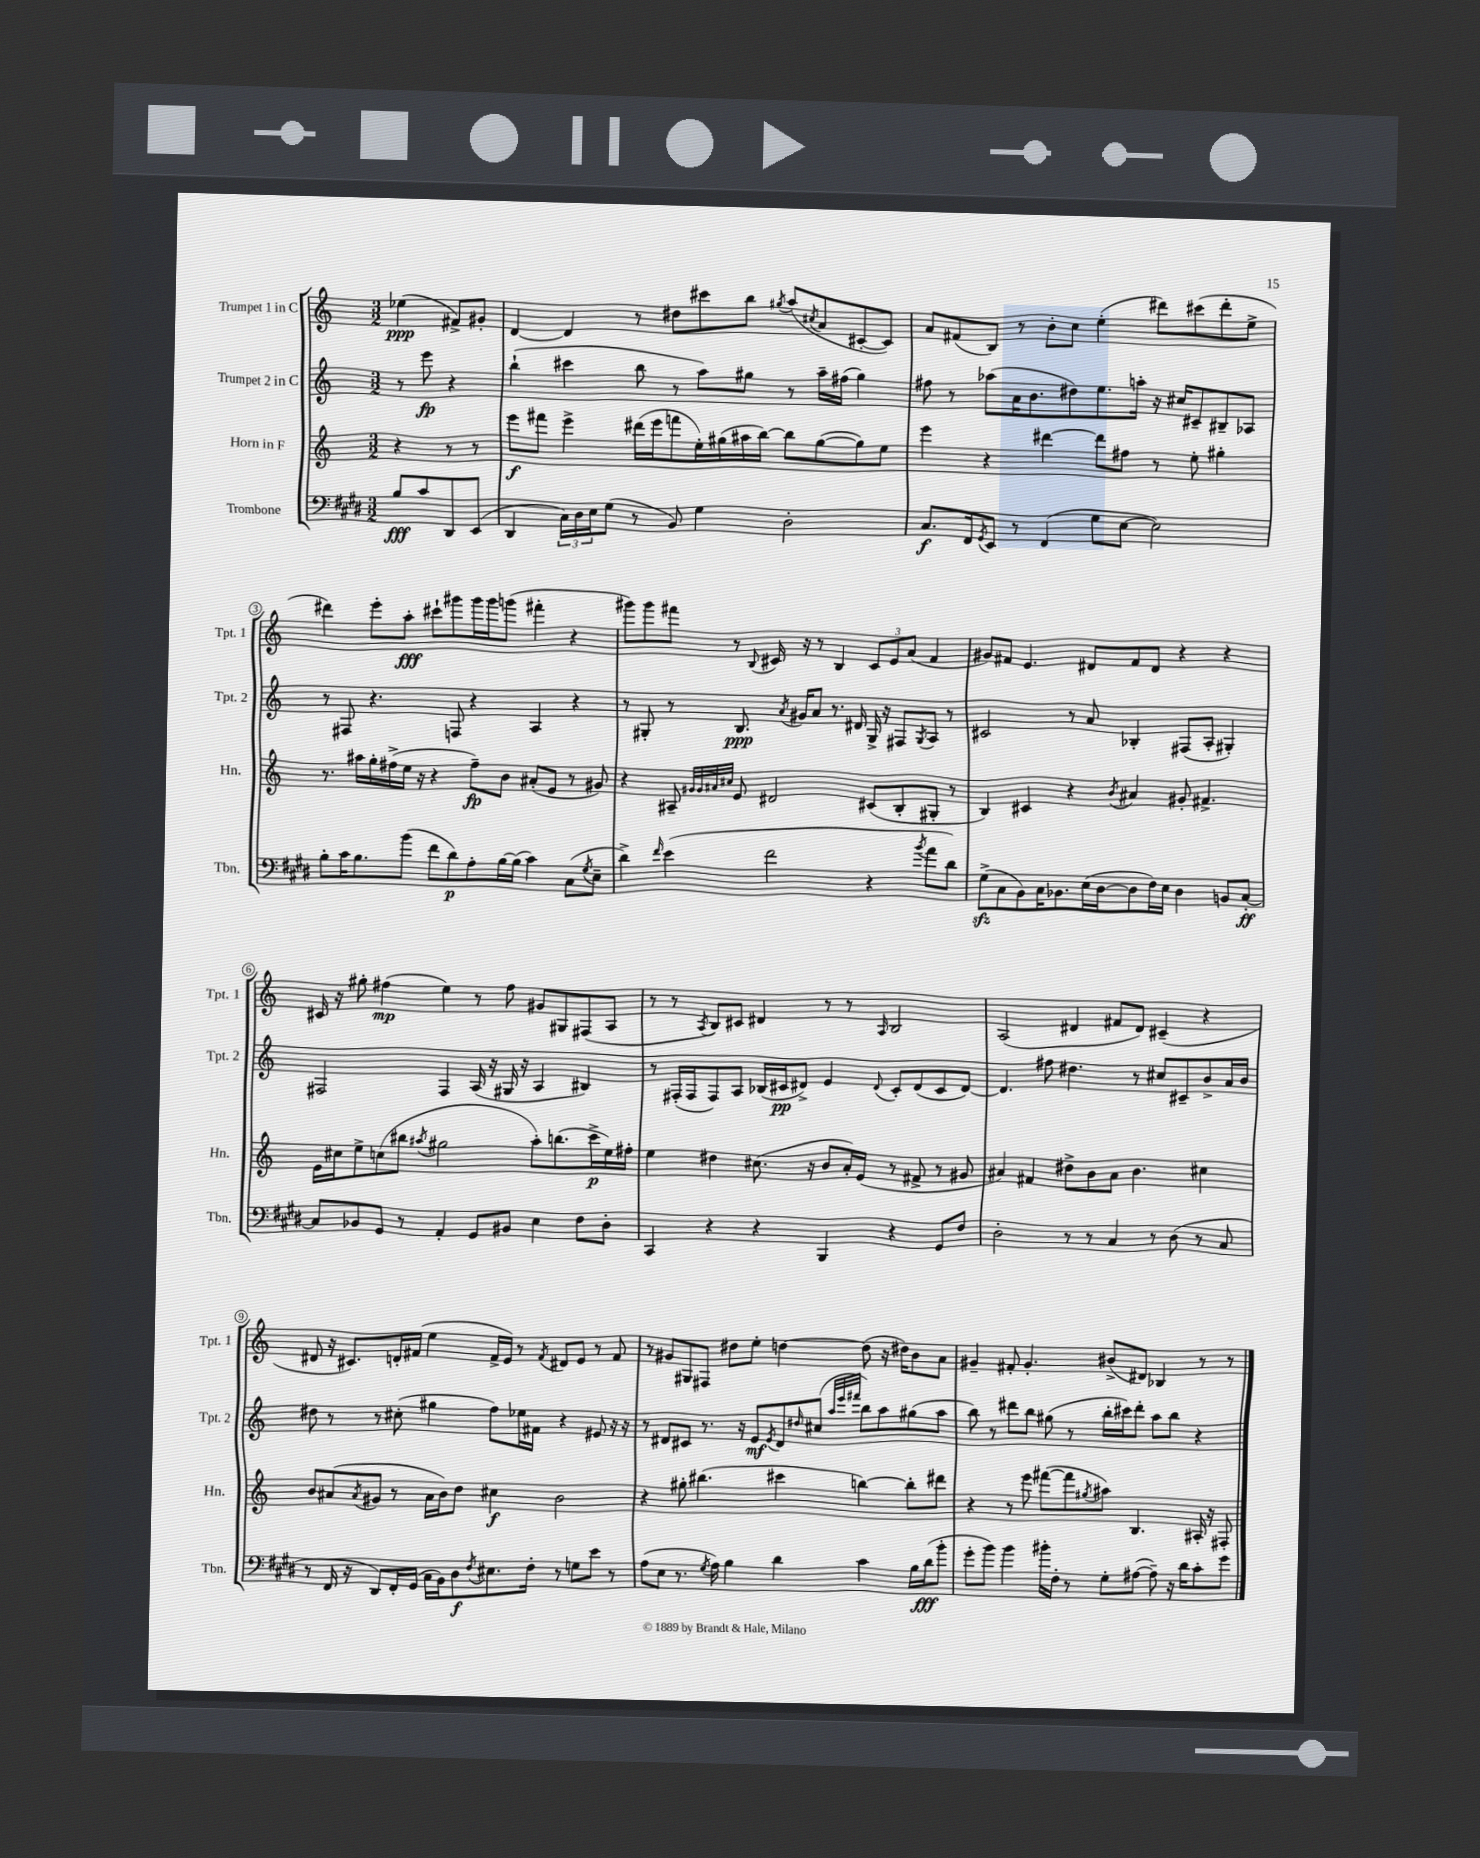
<<
\new StaffGroup <<
\new Staff = "s0" \with { instrumentName = "Trumpet 1 in C" shortInstrumentName = "Tpt. 1" } {
    \clef treble \key c \major \numericTimeSignature \time 3/2 \partial 2
    ees''4\ppp( fis'8->) gis'8-. |
    d'4~ d'4 r8 dis''8 cis'''8 b''8 \acciaccatura { gis''8 } a''8( \acciaccatura { cis''8 } a'8 cis'8~-. cis'8) |
    a'8 fis'8( b8) r8 b'8-. c''8 e''4-.( dis'''8) cis'''8( dis'''8-. e''8-> |
    dis'''4) e'''8-. a''8-.\fff cis'''8-! gis'''8 gis'''16 gis'''16 g'''8( fis'''4-. r4 |
    gis'''8) gis'''8 fis'''8 r8 \appoggiatura { b8 } cis'16 r16 r8 b4 \tuplet 3/2 { cis'8 e'8 a'8( } f'4 |
    gis'8) fis'8 e'4. dis'8 fis'8 dis'8 r4 r4 |
    cis'16 r16 gis''8-. fis''4\mp( e''4) r8 fis''8 gis'8 gis8 fis8( a8 |
    r8 r8 \acciaccatura { a8 } b8) cis'8 dis'4 r8 r8 \grace { a16 } b2 |
    a2( dis'4 fis'8 dis'8) cis'4--( r4 |
    dis'8 r16 cis'8.) d'16-. fis'16( e''4 fis'16-> e'16) r8 \acciaccatura { fis'8 } dis'8 e'8 r8 fis'8 |
    r8 gis'8 gis8 fis8 dis''8 e''8-. d''4~ d''8( r16 dis''16) b'8 a'8 |
    gis'4-- fis'8-. gis'4.-. bis'8->( dis'8) bes4 r8 r8 \bar "|." |
}
\new Staff = "s1" \with { instrumentName = "Trumpet 2 in C" shortInstrumentName = "Tpt. 2" } {
    \clef treble \key c \major \numericTimeSignature \time 3/2 \partial 2
    r8 e'''8\fp r4 |
    b''4-!( cis'''4 b''8 r8 a''8) gis''8 r8 a''16-- fis''16( gis''4) |
    fis''8 r8 aes''8( a'16 b'8. dis''8) e''8. a''16-. r16 cis''16 cis'8-- bis8-- aes8 |
    r8 fis8 r4. f8 r4 a4 r4 |
    r8 gis8-. r8 b8.\ppp \acciaccatura { a'8 } gis'16 a'8 r8. dis'16 gis16-> r16 fis8 \acciaccatura { gis8 } a8 r8 |
    cis'2 r8 a'8 bes4-. fis8( a8-. gis4-.) |
    fis2 fis4 a16( r16 gis16 r16 a4 bis4) |
    r8 fis16-.( fis16 fis8) a8 bes16( cis'16\pp dis'8->) e'4 \appoggiatura { dis'8 } cis'8-. dis'8( cis'8 dis'8~) |
    dis'4. fis''8 dis''4. r8 cis''8 cis'8-- b'8-> a'16 b'16 |
    dis''8 r8 r8 cis''8-.( gis''4 f''8) ees''16 fis'16 r4 eis'8 r16 r16 |
    r8 dis'8 cis'8 r8. r16 e'8\mf \acciaccatura { e'8 } dis'8 \grace { dis''16 } cis''8( \grace { a''32 e'''32 fis'''32 } b''8) a''8 gis''8( a''8 |
    b''8) r8 dis'''8 b''8 gis''8( r8 b''16-. cis'''16) dis'''8-. a''8 b''8 r4 \bar "|." |
}
\new Staff = "s2" \with { instrumentName = "Horn in F" shortInstrumentName = "Hn." } {
    \clef treble \key c \major \numericTimeSignature \time 3/2 \partial 2
    r4 r8 r8 |
    e'''8\f fis'''8 e'''4-> dis'''16( e'''16 f'''8 e''16-.) gis''16( ais''16 b''16~) b''8 gis''8~( gis''8) e''8 |
    e'''4 r4 dis'''4~ dis'''8 fis''8 r8 e''8-. gis''4-. |
    r8. ais''16 g''16-. fis''16->( e''16 r16 r4 fis''8--\fp) b'8 ais'8-.( e'8 r8 gis'8) |
    r4 ais8-- \grace { gis'32 gis'32 ais'32 cis''32 } e'8 dis'2 cis'8( b8-. gis8-. r8 |
    b4) cis'4 r4 \acciaccatura { b'8 } ais'4 gis'8-. fis'4.-> |
    e'16 cis''16 e''8-> c''8( bis''8 \acciaccatura { ais''8 } gis''2 ais''8-.) b''8.( c'''16->\p e''16) fis''16-. |
    e''4 dis''4 cis''8.( r16 b'8 a'16-.) e'16( r8 fis'8-> r8 gis'8 |
    ais'4) fis'4 dis''8-> b'8 ais'8 b'4. cis''4 |
    b'8 ais'8( \acciaccatura { ais'8 } gis'8 r8 ais'16 b'16) d''8 cis''4\f b'2 |
    r4 gis''8-. bis''4.( cis'''4 b''4~) b''8-. dis'''8 |
    r4 r8 e'''8 fis'''8~( fis'''8 \acciaccatura { gis''8 } ais''8) b4. ais16-. r16 fis8-. \bar "|." |
}
\new Staff = "s3" \with { instrumentName = "Trombone" shortInstrumentName = "Tbn." } {
    \clef bass \key e \major \numericTimeSignature \time 3/2 \partial 2
    b8\fff cis'8 dis,8 e,8( |
    dis,4 \tuplet 3/2 { cis16) dis16 e16 } gis8( r8 b,8) gis4 dis2-. |
    cis8.\f fis,16 \acciaccatura { gis,8 } e,8 r8 fis,4( gis8 e8~ e2) |
    b8-. cis'16 b8. b'8( fis'8 dis'8\p) a8-. b16~ b16( cis'4) cis8( \acciaccatura { gis8 } e8-- |
    dis'4->) \grace { fis'16 } e'4( fis'2 r4 \acciaccatura { b'8 } a'8 dis'8) |
    gis8->\sfz( cis8 b,8) cis16 bes,8. e16( dis16~ dis8 fis16) e16 dis4 b,8 cis8~-.\ff |
    cis8 bes,8 gis,8 r8 a,4-. gis,8 bis,8 e4 fis8 dis8-. |
    cis,4 r4 r4 b,,4 r4 gis,8 fis8 |
    dis2-. r8 r8 cis4 r8 dis8( r8 cis8 |
    r8 fis,16 r16 dis,8) fis,16-. gis,16( cis16 b,16) dis8\f \acciaccatura { fis8 } eis8. fis16-. r8 g8 e'8 r8 |
    a8( e8 r8. \acciaccatura { gis8 } a16) b4 dis'4 cis'4 b16 dis'16\fff( b'8-. |
    gis'8-. b'8) b'4 bis'16-. fis16-. r8 gis8-. ais8~( ais8--) r16 dis'16 cis'8-. gis'8 \bar "|." |
}
>>
>>
\layout { \context { \Score \override BarNumber.stencil = #(make-stencil-circler 0.1 0.3 ly:text-interface::print) } }
